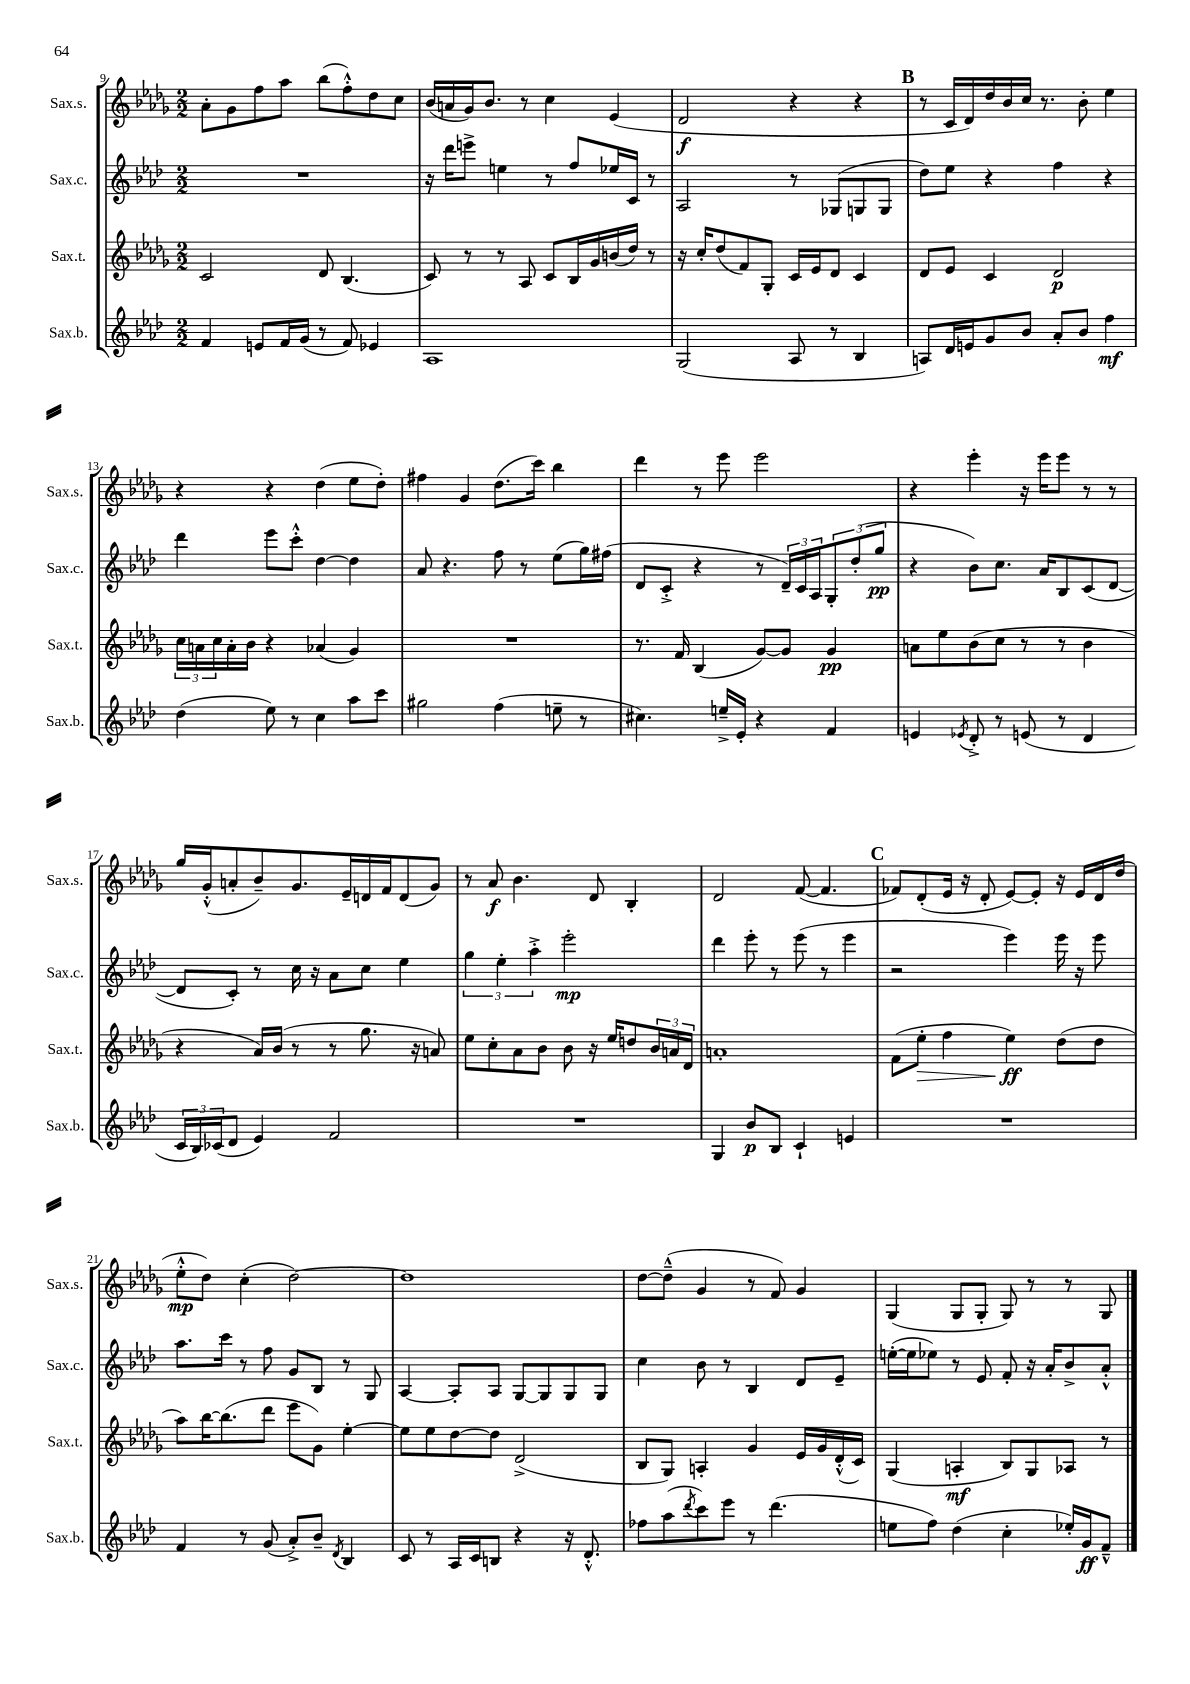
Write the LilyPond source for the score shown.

<<
\new StaffGroup <<
\new Staff = "s0" \with { instrumentName = "Sax.s." shortInstrumentName = "Sax.s." } {
    \clef treble \key des \major \numericTimeSignature \time 2/2
    aes'8-. ges'8 f''8 aes''8 bes''8( f''8-.-^) des''8 c''8 |
    bes'16( a'16 ges'16) bes'8. r8 c''4 ees'4( |
    des'2\f r4 r4 |
    \mark \markup { \bold "B" } r8 c'16 des'16) des''16 bes'16 c''16 r8. bes'8-. ees''4 |
    r4 r4 des''4( ees''8 des''8-.) |
    fis''4 ges'4 des''8.( c'''16) bes''4 |
    des'''4 r8 ees'''8 ees'''2 |
    r4 ees'''4-. r16 ees'''16 ees'''8 r8 r8 |
    ges''16 ges'16-.-^( a'8-. bes'8--) ges'8. ees'16-- d'16 f'16 d'8( ges'8) |
    r8 aes'8\f bes'4. des'8 bes4-. |
    des'2 f'8~( f'4. |
    \mark \markup { \bold "C" } fes'8) des'8-.( ees'16 r16 des'8-. ees'8~) ees'8-. r16 ees'16 des'16 des''16( |
    ees''8-.-^\mp des''8) c''4-.( des''2~) |
    des''1 |
    des''8~ des''8---^( ges'4 r8 f'8) ges'4 |
    ges4( ges8 ges8-. ges8) r8 r8 ges8 \bar "|." |
}
\new Staff = "s1" \with { instrumentName = "Sax.c." shortInstrumentName = "Sax.c." } {
    \clef treble \key aes \major \numericTimeSignature \time 2/2
    R1 |
    r16 des'''16 e'''8-> e''4 r8 f''8 ees''16 c'16 r8 |
    aes2 r8 ges8( g8 g8 |
    \mark \markup { \bold "B" } des''8) ees''8 r4 f''4 r4 |
    des'''4 ees'''8 c'''8-.-^ des''4~ des''4 |
    aes'8 r4. f''8 r8 ees''8( g''16) fis''16( |
    des'8 c'8-.-> r4 r8 \tuplet 3/2 { des'16--) c'16 aes16 } \tuplet 3/2 { g8-. des''8-.( g''8\pp } |
    r4 bes'8) c''8. aes'16 bes8 c'8( des'8~ |
    des'8 c'8-.) r8 c''16 r16 aes'8 c''8 ees''4 |
    \tuplet 3/2 { g''4 ees''4-. aes''4-.-> } ees'''2-.\mp |
    des'''4 ees'''8-. r8 ees'''8( r8 ees'''4 |
    \mark \markup { \bold "C" } r2 ees'''4) ees'''16 r16 ees'''8 |
    aes''8. c'''16 r8 f''8 g'8 bes8 r8 g8 |
    aes4~ aes8-. aes8 g8~ g8 g8 g8 |
    c''4 bes'8 r8 bes4 des'8 ees'8-- |
    e''16~-.( e''16 ees''8) r8 ees'8 f'8-. r16 aes'16-. bes'8-> aes'8-.-^ \bar "|." |
}
\new Staff = "s2" \with { instrumentName = "Sax.t." shortInstrumentName = "Sax.t." } {
    \clef treble \key des \major \numericTimeSignature \time 2/2
    c'2 des'8 bes4.( |
    c'8) r8 r8 aes8 c'8 bes16 ges'16 b'16( des''16) r8 |
    r16 c''16-. des''8( f'8) ges8-. c'16 ees'16 des'8 c'4 |
    \mark \markup { \bold "B" } des'8 ees'8 c'4 des'2\p |
    \tuplet 3/2 { c''16 a'16 c''16 } a'16-. bes'16 r4 aes'4( ges'4) |
    R1 |
    r8. f'16 bes4( ges'8~) ges'8 ges'4\pp |
    a'8 ees''8 bes'8( c''8 r8 r8 bes'4 |
    r4 aes'16) bes'16( r8 r8 ges''8. r16 a'8) |
    ees''8 c''8-. aes'8 bes'8 bes'8 r16 ees''16 d''8 \tuplet 3/2 { bes'16 a'16 des'16 } |
    a'1-. |
    \mark \markup { \bold "C" } f'8( ees''8-.\> f''4 ees''4\ff\!) des''8( des''8 |
    aes''8) bes''16~ bes''8.( des'''8 ees'''8 ges'8) ees''4~-. |
    ees''8 ees''8 des''8~ des''8 des'2->( |
    bes8 ges8) a4-. ges'4 ees'16 ges'16 des'16-.-^( c'16) |
    ges4( a4-.\mf bes8) ges8 aes8 r8 \bar "|." |
}
\new Staff = "s3" \with { instrumentName = "Sax.b." shortInstrumentName = "Sax.b." } {
    \clef treble \key aes \major \numericTimeSignature \time 2/2
    f'4 e'8 f'16 g'16( r8 f'8) ees'4 |
    aes1 |
    g2( aes8 r8 bes4 |
    \mark \markup { \bold "B" } a8) des'16 e'16 g'8 bes'8 aes'8-. bes'8 f''4\mf |
    des''4( ees''8) r8 c''4 aes''8 c'''8 |
    gis''2 f''4( e''8-- r8 |
    cis''4.) e''16---> ees'16-. r4 f'4 |
    e'4 \acciaccatura { ees'8 } des'8-.-> r8 e'8( r8 des'4 |
    \tuplet 3/2 { c'16 bes16) ces'16( } des'8 ees'4) f'2 |
    R1 |
    g4 bes'8\p bes8 c'4-! e'4 |
    \mark \markup { \bold "C" } R1 |
    f'4 r8 g'8( aes'8-.->) bes'8-- \acciaccatura { des'8 } bes4 |
    c'8 r8 aes16 c'16 b8 r4 r16 des'8.-.-^ |
    fes''8 aes''8( \acciaccatura { des'''8 } c'''8) ees'''8 r8 des'''4.( |
    e''8 f''8) des''4( c''4-. ees''16-.) g'16\ff f'8---^ \bar "|." |
}
>>
>>
\layout { \context { \Score currentBarNumber = #9 } }
